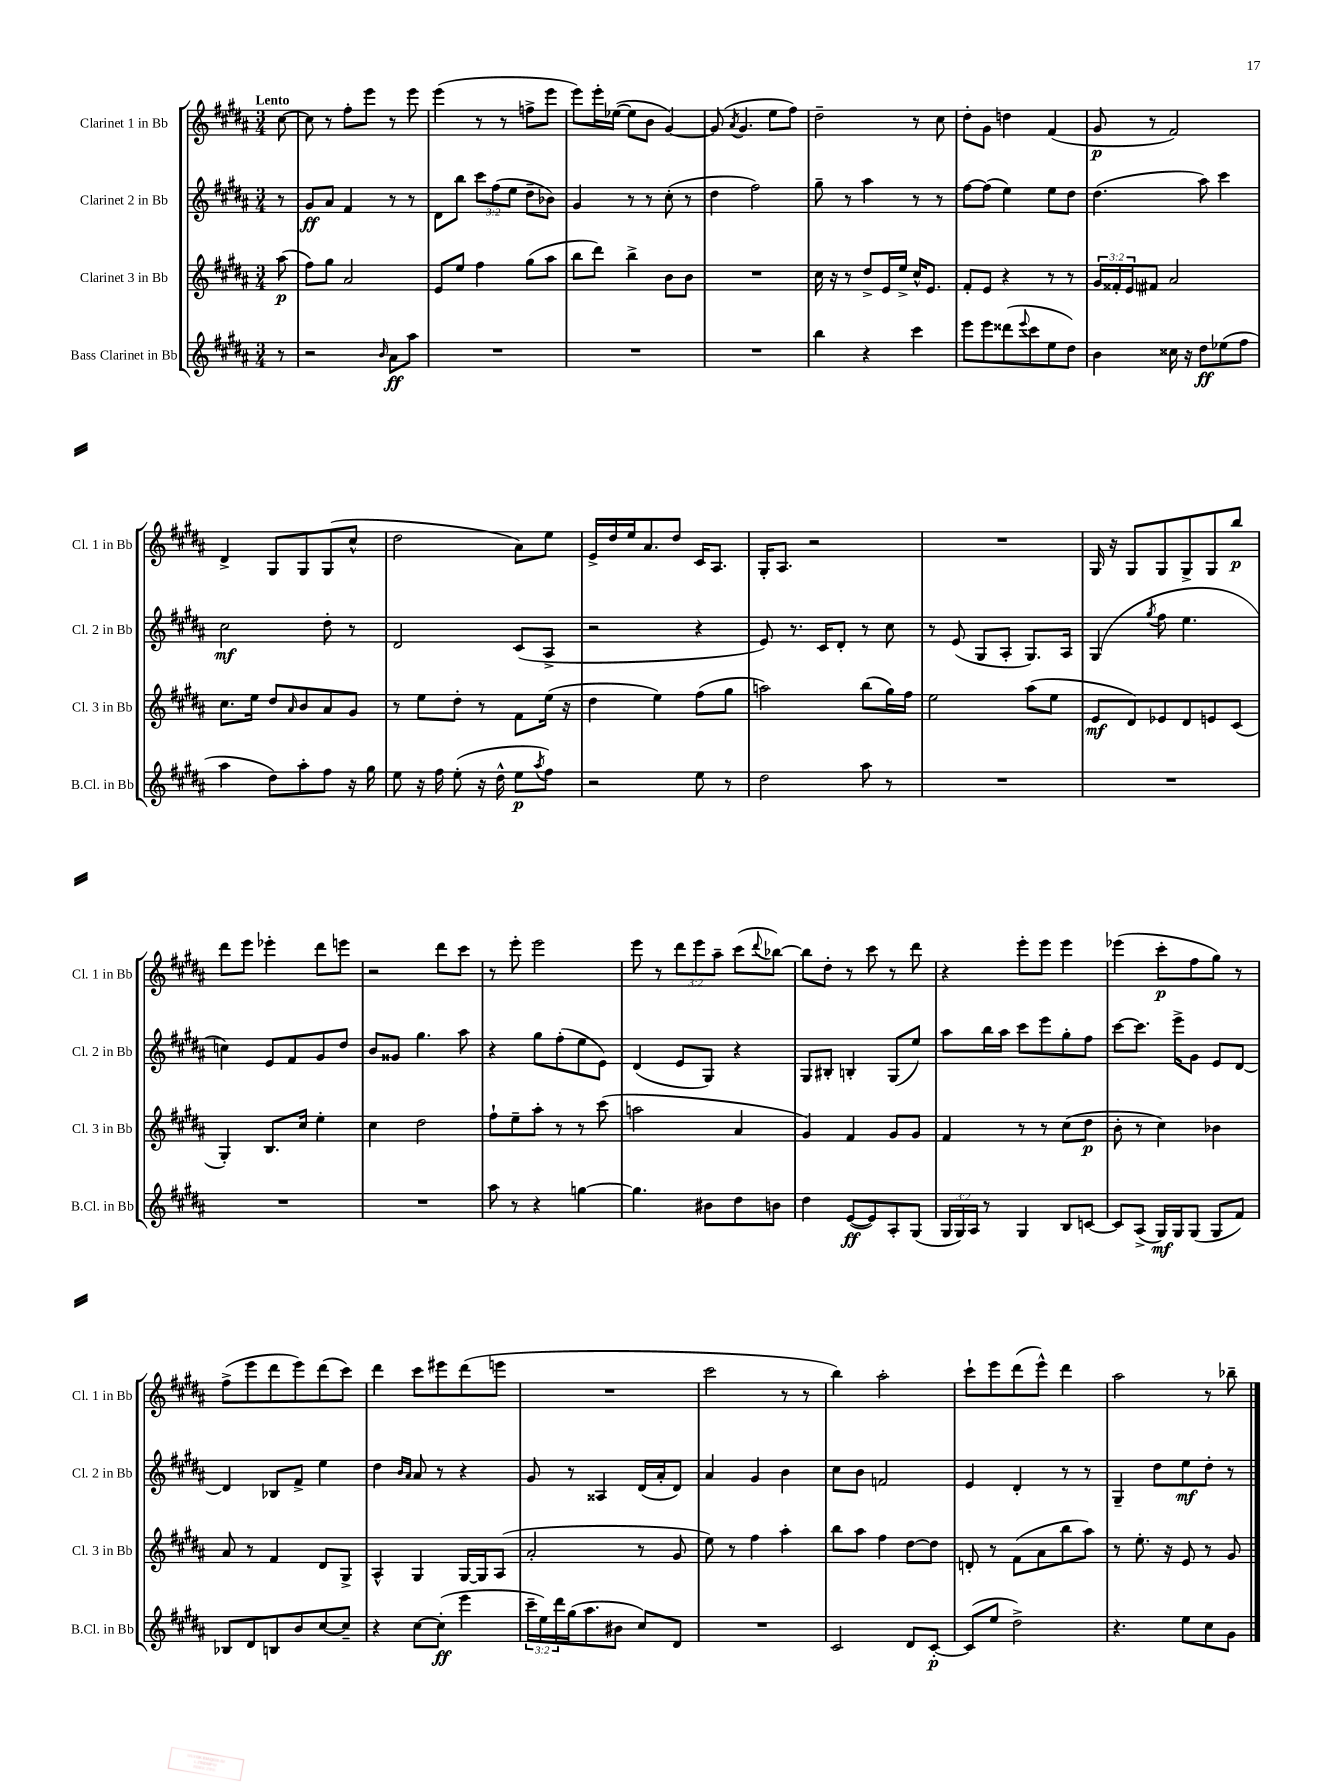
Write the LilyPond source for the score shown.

<<
\new StaffGroup <<
\new Staff = "s0" \with { instrumentName = "Clarinet 1 in Bb" shortInstrumentName = "Cl. 1 in Bb" } {
    \clef treble \key b \major \numericTimeSignature \time 3/4 \override Staff.TupletNumber.text = #tuplet-number::calc-fraction-text \partial 8 \tempo "Lento"
    cis''8~ |
    cis''8 r8 fis''8-. e'''8 r8 e'''8 |
    e'''4( r8 r8 f''8-> e'''8 |
    e'''8) e'''16-. ees''16~( ees''8 b'8 gis'4~) |
    gis'8( \acciaccatura { ais'8 } gis'4. e''8 fis''8) |
    dis''2-- r8 cis''8 |
    dis''8-. gis'8 d''4 fis'4( |
    gis'8\p r8 fis'2) |
    dis'4-> gis8 gis8 gis8( cis''8-^ |
    dis''2 ais'8) e''8 |
    e'16-> dis''16 e''16 ais'8. dis''8 cis'16 ais8. |
    gis16-. ais8. r2 |
    R2. |
    gis16 r16 gis8 gis8 gis8-> gis8 b''8\p |
    dis'''8 e'''8 ees'''4-. dis'''8 e'''8 |
    r2 dis'''8 cis'''8 |
    r8 e'''8-. e'''2 |
    e'''8 r8 \tuplet 3/2 { dis'''8 e'''8 ais''8-- } cis'''8( \appoggiatura { dis'''8 } bes''8~) |
    bes''8 dis''8-. r8 cis'''8 r8 dis'''8 |
    r4 e'''8-. e'''8 e'''4 |
    ees'''4( cis'''8-.\p fis''8 gis''8) r8 |
    fis''8->( e'''8 dis'''8 e'''8) dis'''8( cis'''8) |
    dis'''4 cis'''8 eis'''8 dis'''8( e'''8 |
    R2. |
    cis'''2 r8 r8 |
    b''4) ais''2-. |
    cis'''8-! e'''8 dis'''8( e'''8-^) dis'''4 |
    ais''2 r8 bes''8-- \bar "|." |
}
\new Staff = "s1" \with { instrumentName = "Clarinet 2 in Bb" shortInstrumentName = "Cl. 2 in Bb" } {
    \clef treble \key b \major \numericTimeSignature \time 3/4 \override Staff.TupletNumber.text = #tuplet-number::calc-fraction-text \partial 8
    r8 |
    gis'8\ff ais'8 fis'4 r8 r8 |
    dis'8 b''8 \tuplet 3/2 { cis'''8 fis''8( e''8 } dis''8-- bes'8) |
    gis'4 r8 r8 cis''8-.( r8 |
    dis''4 fis''2) |
    gis''8-- r8 ais''4 r8 r8 |
    fis''8~ fis''8( e''4) e''8 dis''8 |
    dis''4.( ais''8) cis'''4 |
    cis''2\mf dis''8-. r8 |
    dis'2 cis'8( ais8-> |
    r2 r4 |
    e'8) r8. cis'16 dis'8-. r8 cis''8 |
    r8 e'8( gis8 ais8-. gis8.) ais16 |
    gis4( \acciaccatura { gis''8 } fis''8 e''4. |
    c''4) e'8 fis'8 gis'8 dis''8 |
    b'8 gisis'8 gis''4. ais''8 |
    r4 gis''8 fis''8-.( e''8 e'8) |
    dis'4( e'8 gis8) r4 |
    gis8 bis8-. b4-. gis8( e''8) |
    ais''8 b''16 ais''16 cis'''8 e'''8 gis''8-. fis''8 |
    cis'''8~ cis'''8. e'''16-> gis'8 e'8 dis'8~ |
    dis'4 bes8 fis'8-> e''4 |
    dis''4 \grace { b'16 ais'16 } ais'8 r8 r4 |
    gis'8 r8 aisis4 dis'16( ais'16-. dis'8) |
    ais'4 gis'4 b'4 |
    cis''8 b'8 f'2 |
    e'4 dis'4-. r8 r8 |
    gis4-- dis''8 e''8\mf dis''8-. r8 \bar "|." |
}
\new Staff = "s2" \with { instrumentName = "Clarinet 3 in Bb" shortInstrumentName = "Cl. 3 in Bb" } {
    \clef treble \key b \major \numericTimeSignature \time 3/4 \override Staff.TupletNumber.text = #tuplet-number::calc-fraction-text \partial 8
    ais''8\p( |
    fis''8) gis''8 ais'2 |
    e'8 e''8 fis''4 gis''8( ais''8 |
    b''8 dis'''8) b''4-> b'8 b'8 |
    R2. |
    cis''16 r16 r8 dis''8-> e'16 e''16-> cis''16-^ e'8. |
    fis'8-. e'8 r4 r8 r8 |
    \tuplet 3/2 { gis'16 fisis'16-. e'16 } fis'8 ais'2 |
    cis''8. e''16 dis''8 \grace { ais'16 } b'8 ais'8 gis'8 |
    r8 e''8 dis''8-. r8 fis'8 e''16( r16 |
    dis''4 e''4) fis''8( gis''8 |
    a''2) b''8( gis''16) fis''16 |
    e''2 ais''8( e''8 |
    e'8\mf dis'8) ees'8 dis'8 e'8 cis'8( |
    gis4-.) b8. cis''16 e''4-. |
    cis''4 dis''2 |
    fis''8-! e''8-- ais''8-. r8 r8 cis'''8( |
    a''2 ais'4 |
    gis'4) fis'4 gis'8 gis'8 |
    fis'4 r8 r8 cis''8( dis''8\p |
    b'8-. r8 cis''4) bes'4 |
    ais'8 r8 fis'4 dis'8 gis8-> |
    ais4-^ gis4 gis16~ gis16 ais8( |
    ais'2-. r8 gis'8 |
    e''8) r8 fis''4 ais''4-. |
    b''8 ais''8 fis''4 dis''8~ dis''8 |
    d'8-. r8 fis'8( ais'8 b''8 ais''8) |
    r8 e''8.-. r16 e'8 r8 gis'8 \bar "|." |
}
\new Staff = "s3" \with { instrumentName = "Bass Clarinet in Bb" shortInstrumentName = "B.Cl. in Bb" } {
    \clef treble \key b \major \numericTimeSignature \time 3/4 \override Staff.TupletNumber.text = #tuplet-number::calc-fraction-text \partial 8
    r8 |
    r2 \grace { b'16 } ais'8\ff ais''8 |
    R2. |
    R2. |
    R2. |
    b''4 r4 cis'''4 |
    e'''8 e'''8 disis'''8( \appoggiatura { e'''8 } cis'''8 e''8 dis''8) |
    b'4 cisis''16 r16 dis''8\ff ees''8( fis''8 |
    ais''4 dis''8) ais''8-. fis''8 r16 gis''16 |
    e''8 r16 fis''16 e''8-.( r16 dis''16-^ e''8\p \acciaccatura { ais''8 } fis''8) |
    r2 e''8 r8 |
    dis''2 ais''8 r8 |
    R2. |
    R2. |
    R2. |
    R2. |
    ais''8 r8 r4 g''4~ |
    g''4. bis'8 dis''8 b'8 |
    dis''4 e'8~\ff( e'8) ais8-. gis8( |
    \tuplet 3/2 { gis16 gis16) ais16 } r8 gis4 b8 c'8~ |
    c'8 ais8->( gis16\mf) gis16 gis8( gis8 fis'8) |
    bes8 dis'8 b8 b'8 cis''8~ cis''8-- |
    r4 cis''8~ cis''8-.\ff( e'''4 |
    \tuplet 3/2 { cis'''16-- e''16) dis'''16 } gis''16( ais''8. bis'8 cis''8) dis'8 |
    R2. |
    cis'2 dis'8 cis'8~-.\p |
    cis'8( e''8 dis''2->) |
    r4. e''8 cis''8 gis'8 \bar "|." |
}
>>
>>
\layout { \context { \Score \remove "Bar_number_engraver" } }
